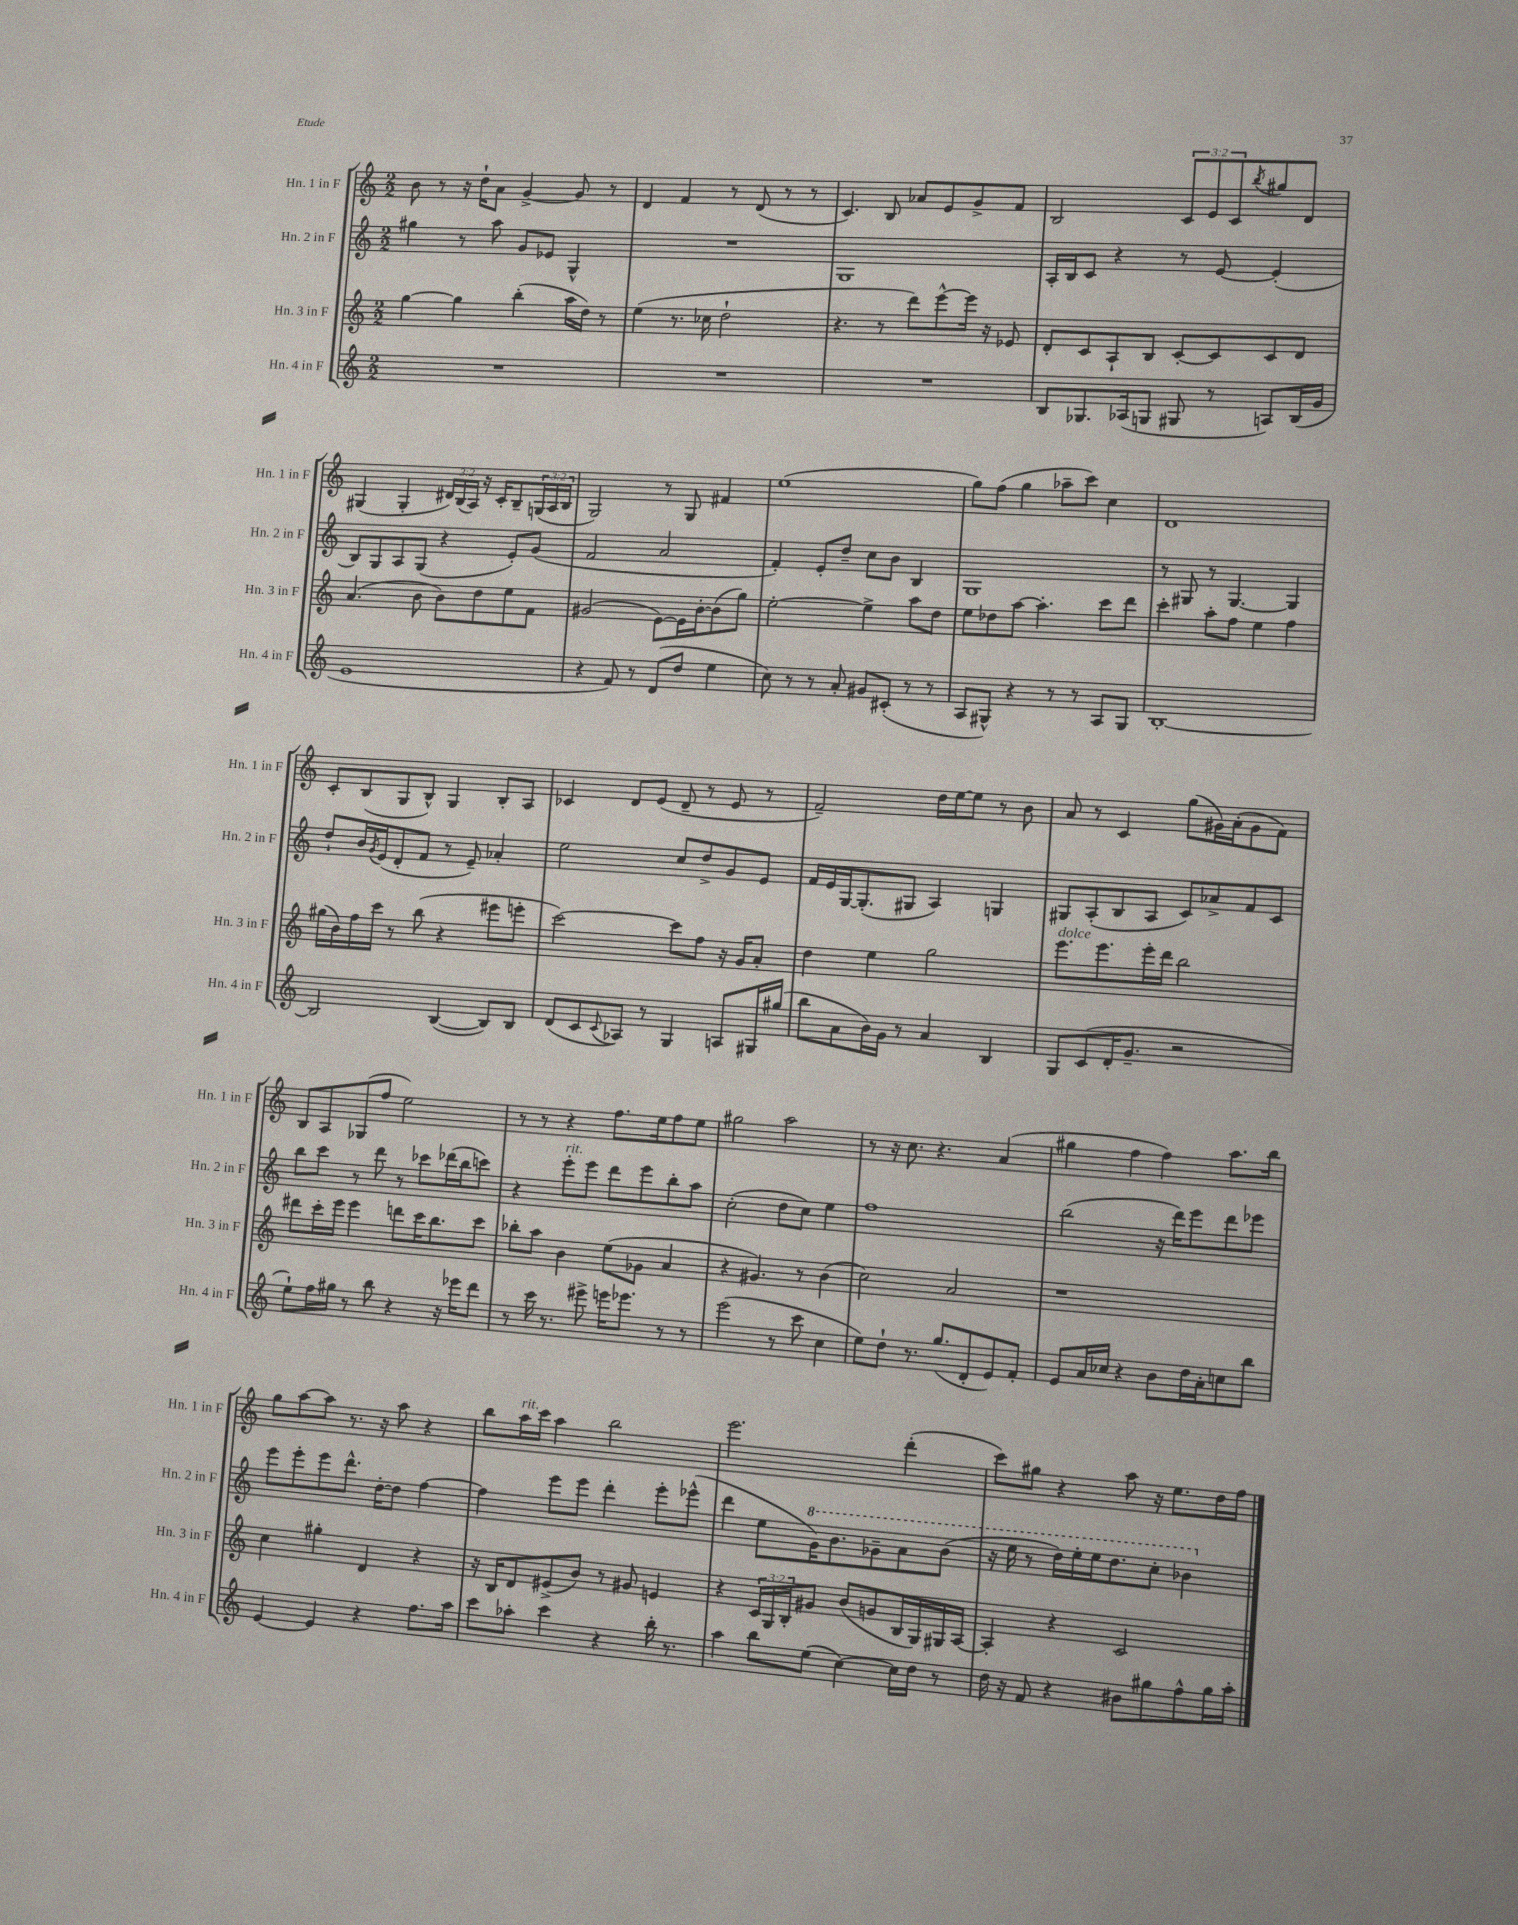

**kern	**kern	**kern	**kern
*staff4	*staff3	*staff2	*staff1
*clefG2	*clefG2	*clefG2	*clefG2
*k[]	*k[]	*k[]	*k[]
*M2/2	*M2/2	*M2/2	*M2/2
1r	[4gg	4gg#	8b
.	.	.	8r
.	4gg]	8r	16r
.	.	.	16dd`
.	.	8aa	8a
.	(4bb'	8g	[4g^
.	.	8e-	.
.	16aa	4G^^	8g]
.	16dd)	.	.
.	8r	.	8r
=	=	=	=
1r	(4ee	1r	4d
.	8.r	.	4f
.	16cc-	.	.
.	2dd`	.	8r
.	.	.	(8d
.	.	.	8r
.	.	.	8r
=	=	=	=
1r	4.r	1G	4.c)
.	8r	.	8B
.	8ddd)	.	8a-
.	[8eee^^	.	8e
.	16eee]	.	8g^
.	16r	.	.
.	8e-	.	8f
=	=	=	=
8B	8d'	16A'	2B
.	.	16B	.
8.G-	8c	8c	.
.	8A`	4r	.
(16A-	.	.	.
8G	8B	.	.
8G#	[8c'	8r	12c
.	.	.	12e
8r	8c]	[8e	.
.	.	.	12c
.	.	.	8qbb
8A)	8c	(4e']	8gg#
(16B	8d	.	8d
16g	.	.	.
=	=	=	=
1e	(4.a	8B)	(4G#
.	.	8G	.
.	.	8A	4G#'
.	8b	(8G	.
.	8b)	4r	24d#)
.	.	.	(24B
.	.	.	24A)
.	8dd	.	16r
.	.	.	16c'
.	8ee	8e')	8B~
.	8f	(8g	(24G
.	.	.	24A
.	.	.	24B
=	=	=	=
4r	(2g#	2f	2G)
8f)	.	.	.
8r	.	.	.
(8d	[8e)	2a	8r
8dd	16e]	.	8G
.	[16b'	.	.
4ee	(8b]	.	4f#
.	8gg)	.	.
=	=	=	=
8cc)	[2ee'	4f')	(1ee
8r	.	.	.
8r	.	8e'	.
8a'	.	8dd~	.
8g#	4ee^]	8cc	.
(8c#'	.	8b	.
8r	8aa	4B	.
8r	8dd	.	.
=	=	=	=
8A	8ee	1G	8gg)
8G#^^)	8dd-	.	(8ff
4r	[8aa	.	4gg
.	4.aa']	.	.
8r	.	.	8aa-~
8r	.	.	8ccc)
8A	8ccc	.	4cc
8G#	8ddd	.	.
=	=	=	=
[1B'	4ccc'	8r	1d
.	.	8G#	.
.	8aa'	8r	.
.	8ff	[4.G#	.
.	4ee	.	.
.	4ff	4G#]	.
=	=	=	=
2B]	(16gg#	8dd`	8c'
.	16b)	.	.
.	16ff	16b	(8B
.	.	8qg	.
.	16ccc	(16e	.
.	8r	8d'	8G
.	(8bb	8f	8B^^)
([4B	4r	8r	4G
.	.	8e~)	.
8B])	8eee#	4a-'	8B'
8B	8eee'	.	8A
=	=	=	=
(8d	[2ccc)	2ee	4c-
8c	.	.	.
8qqc	.	.	.
8A-)	.	.	8d
8r	.	.	(8e
4G	8ccc]	8cc	8d~
.	8ff	8dd^	8r
8A	16r	8g	8e
.	16g	.	.
16G#	8a'	8e	8r
(16gg#	.	.	.
=	=	=	=
8bb	4dd	16f	2f~)
.	.	16e	.
8a	.	[16G	.
.	.	(8.G']	.
16b)	4ee	.	.
16g	.	.	.
8r	.	8G#	.
4a	2gg	4A)	16dd
.	.	.	[16ee
.	.	.	8ee]
4B	.	4G	8r
.	.	.	8b
=	=	=	=
8G	8.eee	8G#	8a
(8c	.	(8A'	8r
.	8.eee	.	.
16d'	.	8B	4c
8.g~	.	.	.
.	16eee'	8A	.
.	16ddd	.	.
2r	2bb	8c)	(8gg
.	.	8a-^	16g#)
.	.	.	(16a'
.	.	8f	8g#
.	.	8c	8f)
=	=	=	=
8ee`)	8ddd#	8bb	8B
16ff	16ccc'	8ccc	8A
16gg#	16eee	.	.
8r	4eee	8r	(8G-
8bb	.	8ddd	8ff
4r	8ddd	8r	2ee)
.	16ccc	8ccc-	.
.	8.bb	.	.
16r	.	(16ddd-	.
16eee-	.	16bb	.
8ddd	8ccc	8ccc)	.
=	=	=	=
8r	8bb-'	4r	8r
16ccc	8aa	.	8r
8.r	.	.	.
.	4b	8eee'	4r
8eee#^	.	8eee	.
16eee	(8ee	8ddd	8.ff
8.eee-	.	.	.
.	8g-	8eee	.
.	.	.	16ee
8r	4a	8bb'	8ff
8r	.	8aa	8ee
=	=	=	=
(2eee	4r	(2cc'	2gg#
.	4.g#)	.	.
8r	.	8dd	2aa
8ccc	8r	8cc)	.
4cc	(4b	4ee	.
=	=	=	=
8ee)	2cc)	1ff	8r
8dd`	.	.	16r
.	.	.	8.cc
8.r	.	.	.
.	.	.	4.r
(8.gg	.	.	.
.	2a	.	.
8d'	.	.	.
8e)	.	.	(4a
8f'	.	.	.
=	=	=	=
8e	1r	(2bb	4gg#
16a	.	.	.
16cc-	.	.	.
4r	.	.	4ff
8b	.	16r	4ff)
.	.	16ddd)	.
16dd	.	8eee	.
16a'	.	.	.
8cc	.	8ddd	8.aa
8bb	.	8eee-	.
.	.	.	16bb
=	=	=	=
[4e	4cc	8eee	8gg
.	.	8eee'	[8aa
4e]	4gg#'	8eee	8aa]
.	.	8.ddd^^	8.r
4r	4d	.	.
.	.	[16dd'	16r
.	.	8dd]	8aa
8.ff	4r	[4ff	4r
16aa	.	.	.
=	=	=	=
8ccc	16r	4ff]	8bb
.	16B	.	.
8aa-'	8d	.	16aa
.	.	.	16ccc
4ccc	(8e#^	8eee	4aa
.	8b)	8eee	.
4r	8r	4ddd'	2bb
.	8g#	.	.
16bb'	4e	8eee'	.
8.r	.	.	.
.	.	(8eee-^^	.
=	=	=	=
4aa	4r	4ddd	2.eee
8bb	24c	8ee	.
.	24G	.	.
.	24B'	.	.
(8ee	8g#	16gg)	.
.	.	8.bb	.
[4cc)	(8b	.	.
.	8g	8gg-~	.
16cc]	16B	8aa	(4ddd'
16dd	16G)	.	.
8r	16G#	(8bb	.
.	[16A	.	.
=	=	=	=
16dd	4A']	16r	8ccc)
16r	.	16eee	.
8f	.	8r	8gg#
4r	4r	16ddd)	4r
.	.	16eee'	.
.	.	16eee	.
.	.	8.ddd	.
8b#	2c	.	8aa
8gg#	.	8ccc'	16r
.	.	.	8.ee
8ff^^	.	4bb-	.
16gg#	.	.	16dd
16aa'	.	.	16ff
==	==	==	==
*-	*-	*-	*-
